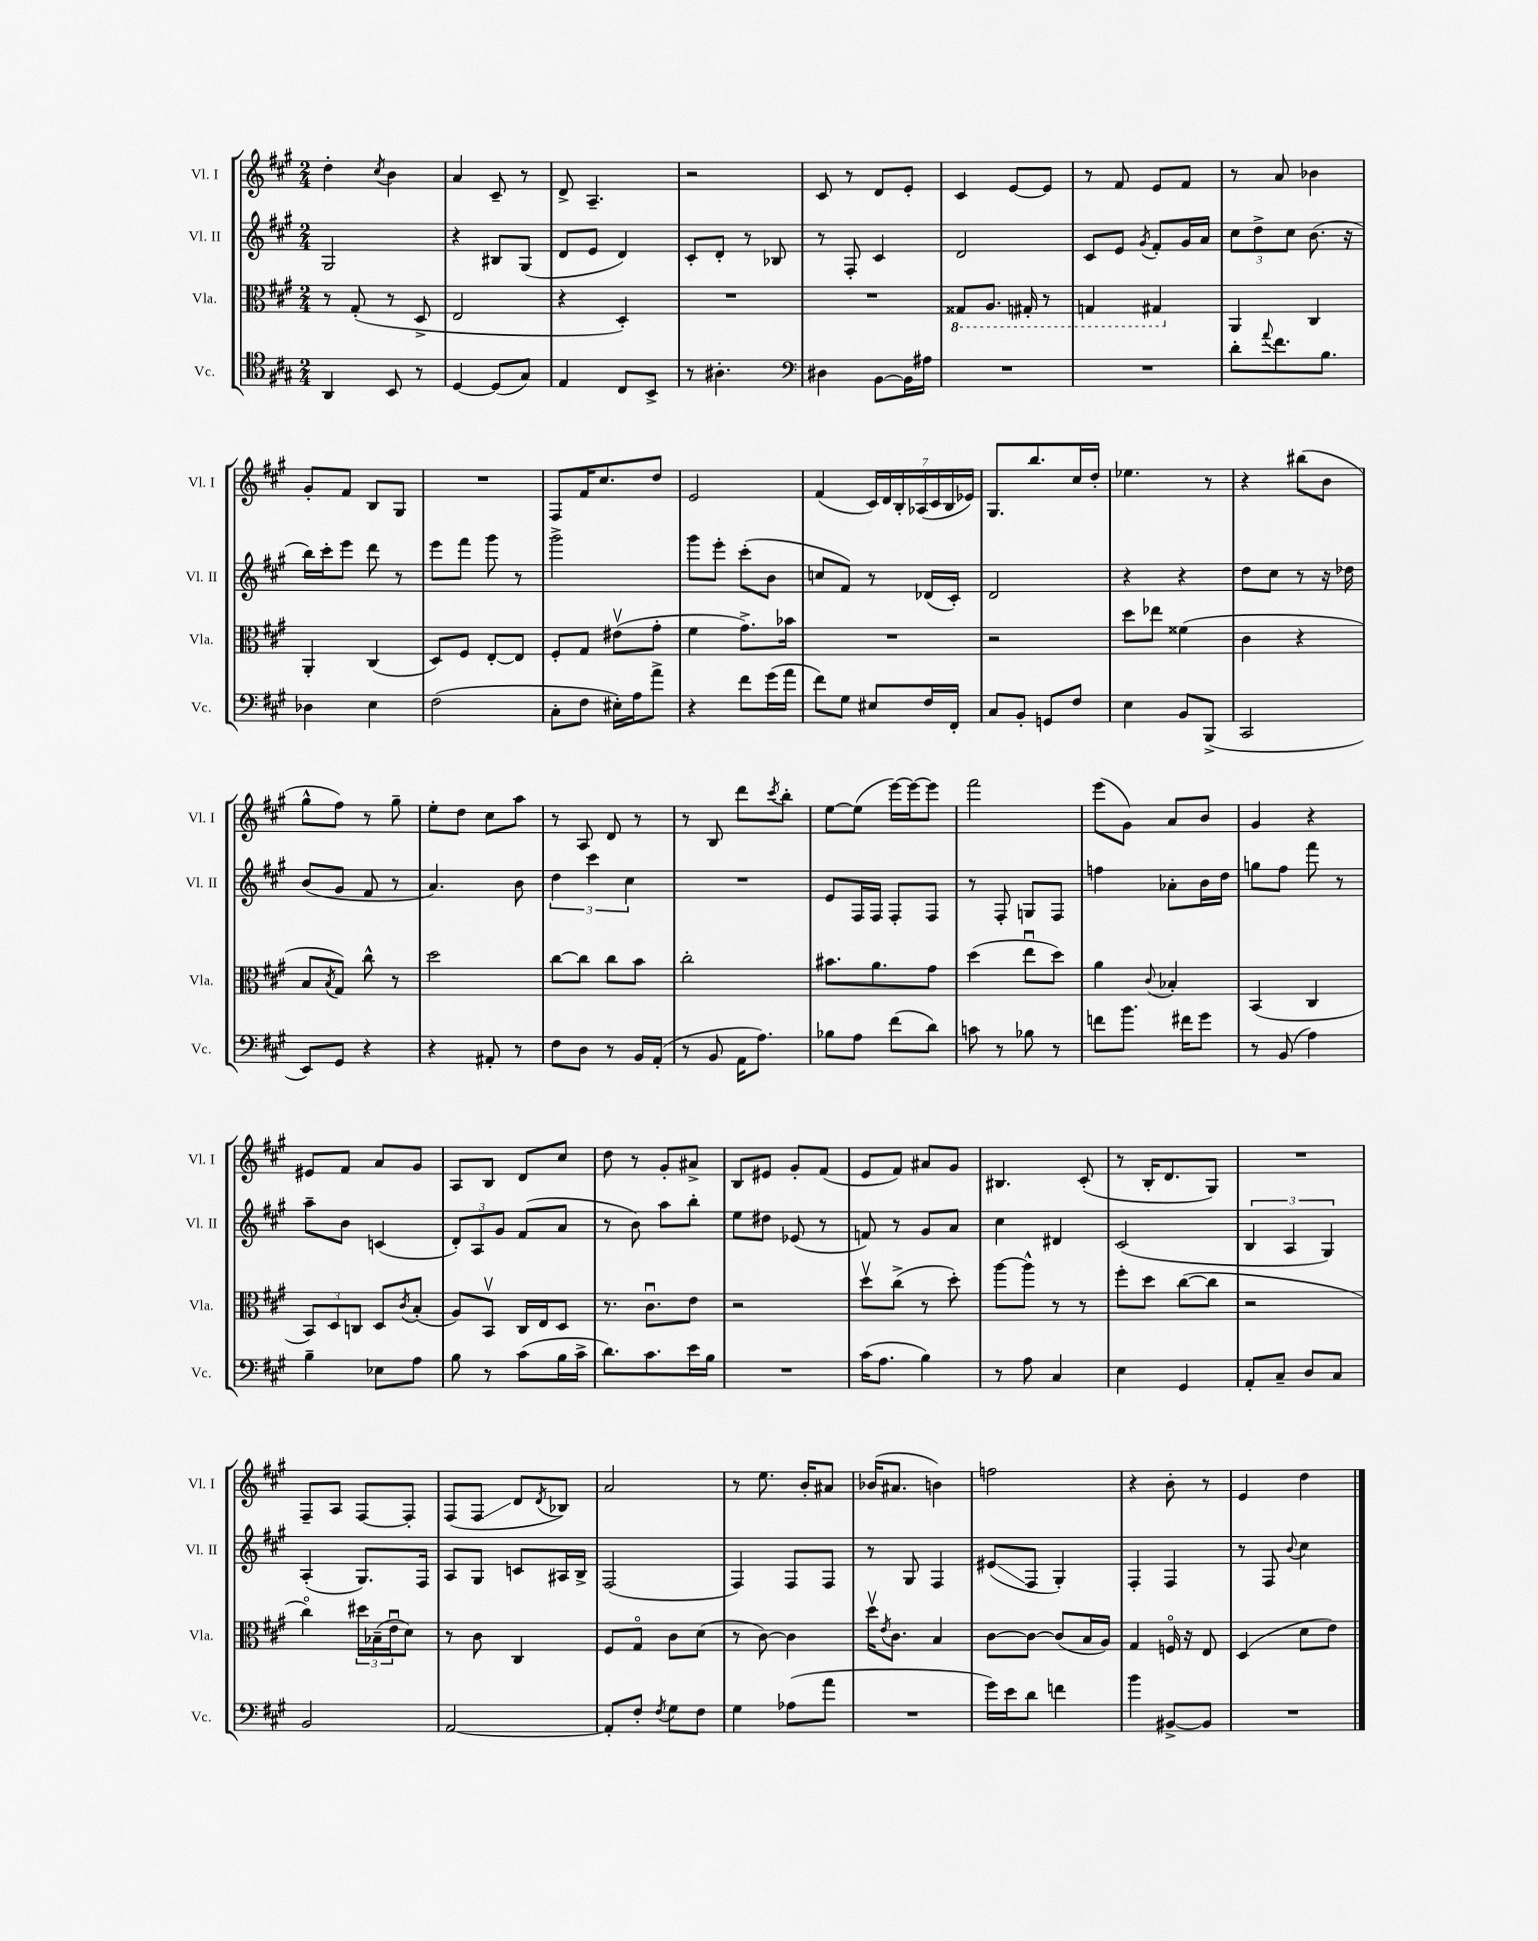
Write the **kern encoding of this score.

**kern	**kern	**kern	**kern
*staff4	*staff3	*staff2	*staff1
*clefC4	*clefC3	*clefG2	*clefG2
*k[f#c#g#]	*k[f#c#g#]	*k[f#c#g#]	*k[f#c#g#]
*M2/4	*M2/4	*M2/4	*M2/4
4AA	8r	2G#	4dd'
.	(8G#'	.	.
.	.	.	8qcc#
8BB	8r	.	4b
8r	8D^	.	.
=	=	=	=
[4D	2E	4r	4a
(8D]	.	8B#	8c#~
8G#)	.	(8G#	8r
=	=	=	=
4E	4r	8d	8d^
.	.	8e	4.A~
8C#	4D')	4d)	.
8BB^	.	.	.
=	=	=	=
8r	2r	8c#'	2r
4.A#'	.	8d'	.
.	.	8r	.
.	.	8B-	.
=	=	=	=
*clefF4	*	*	*
4D#	2r	8r	8c#
.	.	8F#'	8r
[8BB	.	4c#	8d
16BB]	.	.	8e'
16A#	.	.	.
=	=	=	=
2r	8GG##	2d	4c#
.	8.AA	.	.
.	.	.	[8e
.	16GG#'	.	.
.	8r	.	8e]
=	=	=	=
2r	4GG	8c#	8r
.	.	8e	8f#
.	.	8qg#	.
.	4GG#	8f#'	8e
.	.	16g#	8f#
.	.	16a	.
=	=	=	=
8d'	4AA	12cc#	8r
.	.	12dd^	.
8qqa	.	.	.
8.f#	.	.	8a
.	.	12cc#	.
.	4C#	(8.b	4b-
8.B	.	.	.
.	.	16r	.
=	=	=	=
4D-	4AA'	16bb)	8g#'
.	.	16ccc#'	.
.	.	8eee	8f#
4E	(4C#	8ddd	8B
.	.	8r	8G#
=	=	=	=
(2F#	8D)	8eee	2r
.	8F#	8fff#	.
.	[8E'	8ggg#	.
.	8E]	8r	.
=	=	=	=
8C#'	8F#'	2ggg#^	8F#
8F#	8G#	.	16f#
.	.	.	8.cc#
16E#')	(8e#v	.	.
16A	.	.	.
8a^	8g#'	.	8dd
=	=	=	=
4r	4f#	8ggg#	2e
.	.	8eee'	.
8f#	8.g#^)	(8ccc#'	.
(16g#	.	8b	.
16a	16b-	.	.
=	=	=	=
8f#)	2r	8cc	(4f#
8G#	.	8f#)	.
8E#	.	8r	28c#)
.	.	.	28d
.	.	.	28B'
.	.	.	(28A-
16F#	.	(16d-	.
.	.	.	28c#
.	.	.	28B
16FF#'	.	16c#')	.
.	.	.	28e-)
=	=	=	=
8C#	2r	2d	8.G#
8BB'	.	.	.
.	.	.	8.bb
8GG	.	.	.
8F#	.	.	16cc#
.	.	.	16dd'
=	=	=	=
4E	8dd	4r	4.ee-
.	8ee-	.	.
8BB	(4f##	4r	.
(8BBB^	.	.	8r
=	=	=	=
2CC#	4c#	8dd	4r
.	.	8cc#	.
.	4r	8r	(8bb#
.	.	16r	8b
.	.	16dd-	.
=	=	=	=
8EE)	8B	(8b	8gg#^^
.	8qB	.	.
8GG#	8G#)	8g#	8ff#)
4r	8cc#^^	8f#	8r
.	8r	8r	8gg#~
=	=	=	=
4r	2dd	4.a)	8ee'
.	.	.	8dd
8AA#'	.	.	8cc#
8r	.	8b	8aa
=	=	=	=
8F#	[8cc#	6dd	8r
8D	8cc#]	.	8A
.	.	6ccc#	.
8r	8cc#	.	8d
.	.	6cc#	.
16BB	8b	.	8r
(16AA'	.	.	.
=	=	=	=
8r	2cc#'	2r	8r
8BB	.	.	8B
16AA	.	.	8ddd
8.A)	.	.	.
.	.	.	8qccc#
.	.	.	8bb'
=	=	=	=
8B-	8.b#	8e	[8ee
8A	.	16F#	(8ee]
.	8.a	16F#	.
(8f#	.	8F#'	[16eee)
.	.	.	16eee_
8d)	8g#	8F#	8eee]
=	=	=	=
8c	(4dd	8r	2fff#
8r	.	8F#'	.
8B-	8eeu	8G	.
8r	8dd)	8F#	.
=	=	=	=
8f	4a	4ff	(8eee
8.b	.	.	8g#)
.	8qqc#	.	.
.	4B-'	8a-'	8a
16f#	.	.	.
8g#	.	16b	8b
.	.	16dd	.
=	=	=	=
8r	(4BB	8gg	4g#
(8BB	.	8ff#	.
4A)	4C#	8fff#	4r
.	.	8r	.
=	=	=	=
4B~	12BB)	8aa~	8e#
.	12D	.	.
.	.	8b	8f#
.	12C	.	.
8E-	8D	(4c	8a
.	8qc#	.	.
8A	(8B'	.	8g#
=	=	=	=
8B	8A)	12d')	8A
.	.	12A	.
8r	8BBv	.	8B
.	.	12g#	.
(8c#	16C#	(8f#	8d
.	16E	.	.
16B	8D	8a	8cc#
16c#^	.	.	.
=	=	=	=
8.d)	8.r	8r	8dd
.	.	8b)	8r
8.c#	8.c#u	.	.
.	.	8aa	8g#'
16e	8e	8bb'	8a#^
16B	.	.	.
=	=	=	=
2r	2r	8ee	8B
.	.	8dd#	8e#
.	.	(8e-	8g#'
.	.	8r	(8f#
=	=	=	=
(16c#	8ddv	8f)	8e
8.A	.	.	.
.	(8cc#^	8r	8f#)
4B)	8r	8g#	8a#
.	8dd')	8a	8g#
=	=	=	=
8r	[8aa	4cc#	4.B#
8A	8aa^^]	.	.
4C#	8r	4d#	.
.	8r	.	(8c#'
=	=	=	=
4E	8ff#'	(2c#	8r
.	8dd	.	16B'
.	.	.	8.d
4GG#	([8cc#	.	.
.	8cc#]	.	8G#)
=	=	=	=
8AA'	2r	6B	2r
8C#~	.	.	.
.	.	6A	.
8D	.	.	.
.	.	6G#)	.
8C#	.	.	.
=	=	=	=
2BB	4cc#o)	(4A'	8F#~
.	.	.	8A
.	24dd#	8.G#)	[8F#
.	(24B-~	.	.
.	24eu	.	.
.	8d)	.	8F#']
.	.	16F#	.
=	=	=	=
[2AA	8r	8A	(8F#
.	8c#	8G#	8F#
.	4C#	8c	8d
.	.	.	8qd
.	.	16A#	8B-)
.	.	16B^	.
=	=	=	=
8AA']	8F#	(2F#	2a
8F#'	8G#o	.	.
8qF#	.	.	.
8G#	8c#	.	.
8F#	(8d	.	.
=	=	=	=
4G#	8r	4F#)	8r
.	[8c#)	.	8.ee
(8A-	4c#]	8F#	.
.	.	.	16b'
8a	.	8F#	8a#
=	=	=	=
2r	16ddv	8r	(16b-
.	8qe	.	.
.	8.c#	.	8.a#
.	.	8G#	.
.	4B	4F#	4b)
=	=	=	=
16g#)	[8c#	(8e#	2ff
16e	.	.	.
8d	8c#_	8F#	.
4f	(8c#]	4G#')	.
.	16B	.	.
.	16A)	.	.
=	=	=	=
4b	4G#	4F#'	4r
[8BB#^	16Fo	4F#	8b'
.	16r	.	.
8BB#]	8E	.	8r
=	=	=	=
2r	(4D	8r	4e
.	.	8F#	.
.	.	8qqb	.
.	8d	4cc#	4dd
.	8e)	.	.
==	==	==	==
*-	*-	*-	*-
